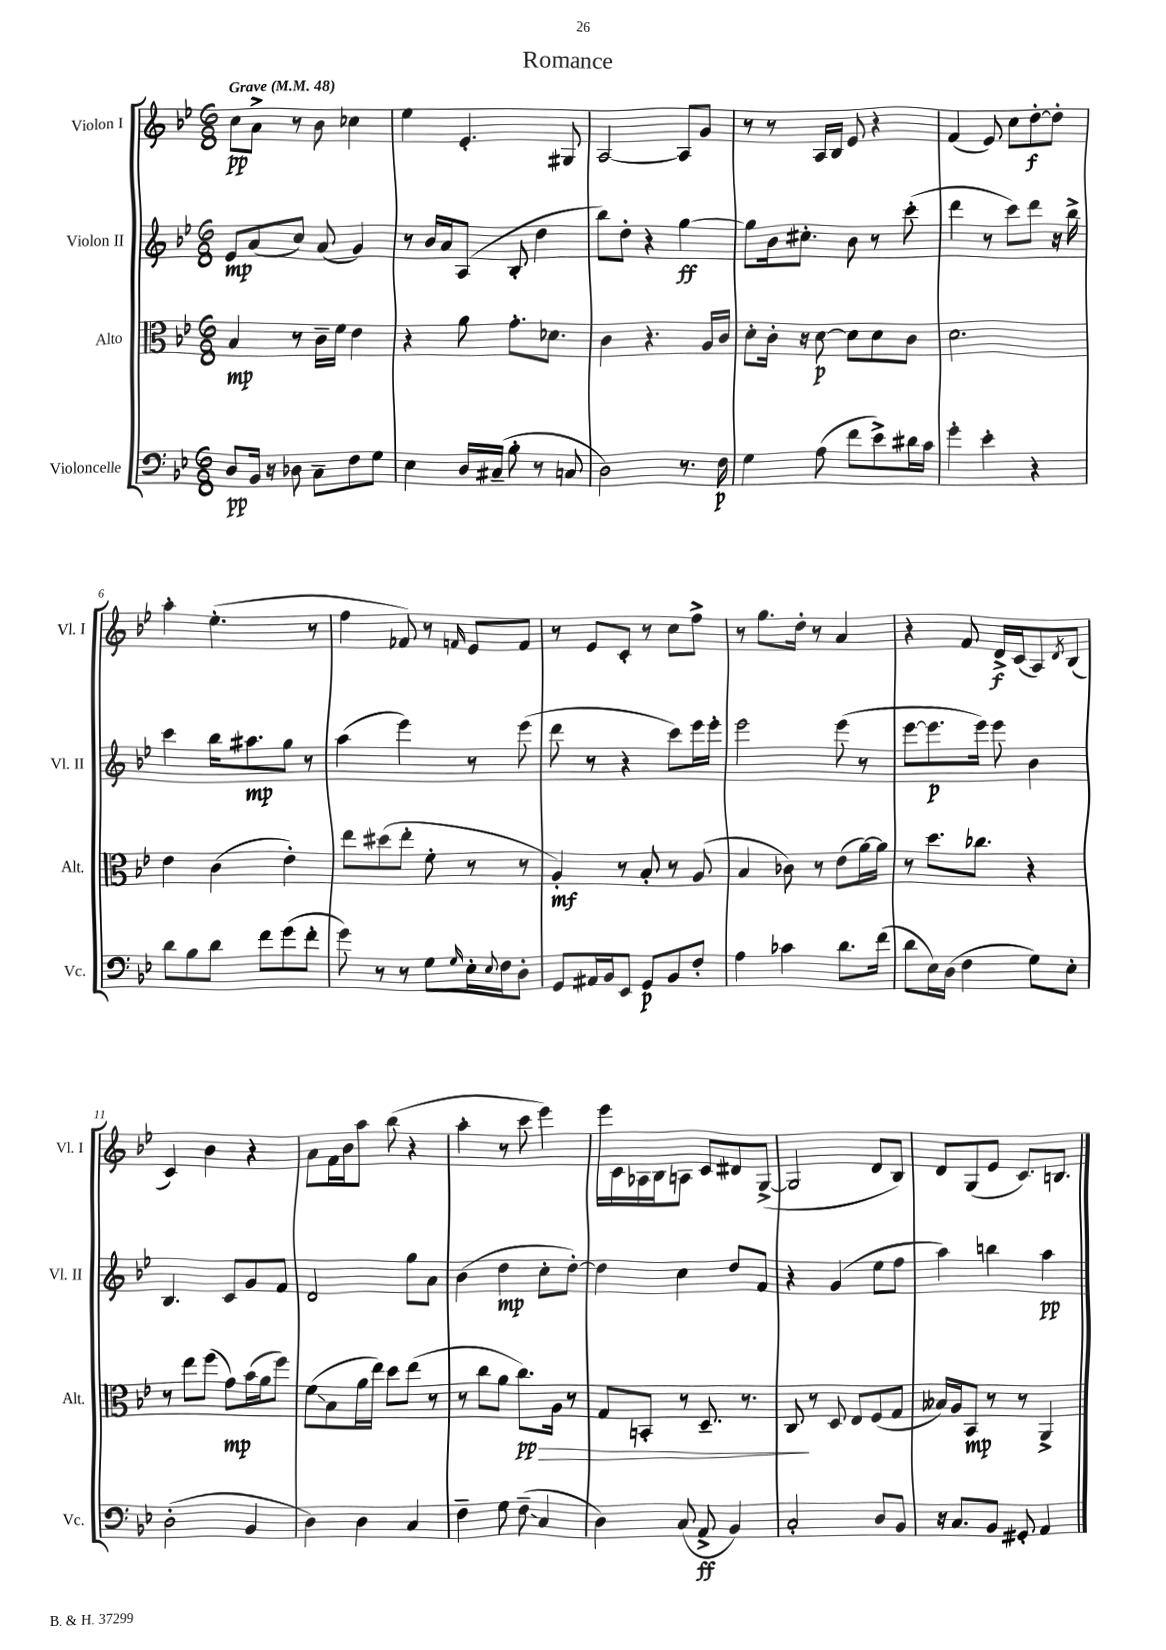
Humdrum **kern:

**kern	**kern	**kern	**kern
*staff4	*staff3	*staff2	*staff1
*clefF4	*clefC3	*clefG2	*clefG2
*k[b-e-]	*k[b-e-]	*k[b-e-]	*k[b-e-]
*M6/8	*M6/8	*M6/8	*M6/8
*MM48	*MM48	*MM48	*MM48
8D	4B-	8e-	8cc
16BB-	.	(8a	8a^
16r	.	.	.
8D-	8r	8cc)	8r
8C~	16c~	(8a	8b-
.	16f	.	.
8F	4e-	4g)	4cc-
8G	.	.	.
=	=	=	=
4E-	4r	8r	4ee-
.	.	16b-	.
.	.	16a	.
16D	8a	(8A	4.e-'
(16C#~	.	.	.
8B-'	8.g'	8B-'	.
8r	.	4dd	.
.	8.d-	.	.
8C	.	.	8G#
=	=	=	=
2D)	4c	8bb-)	[2A
.	.	8dd'	.
.	4.r	4r	.
8.r	.	[4gg	8A]
.	16A	.	8g
16F	16c	.	.
=	=	=	=
4G	8d'	8gg]	8r
.	16c'	16b-	8r
.	16r	8.cc#'	.
(8A	[8d	.	16A
.	.	.	16B-
8f	8d]	8b-	8e-
8e-^)	8d	8r	4r
16d#	8c	(8ccc'	.
16c	.	.	.
=	=	=	=
4g'	2.d	4ddd	(4f
4e-'	.	8r	8e-)
.	.	8ccc)	8cc
4r	.	8ddd	[8dd'
.	.	16r	8dd']
.	.	16bb-^	.
=	=	=	=
8d	4e-	4ccc	4aa'
8B-	.	.	.
8d	(4c	16bb-	(4.ee-'
.	.	8.aa#	.
8f	.	.	.
(8g	4e-')	8gg	.
8f'	.	8r	8r
=	=	=	=
8g)	8ee-	(4aa	4ff
8r	(8dd#	.	.
8r	8ee-'	4eee-)	8f-)
8G	8f'	.	8r
16qqG	.	.	16qqf
16E-'	8r	8r	8e-
8qqE-	.	.	.
16F	.	.	.
8D'	8r	(8eee-	8f
=	=	=	=
8GG	4A')	8ddd	8r
16AA#	.	8r	8e-
16BB-	.	.	.
8EE-	8r	4r	8c'
8GG	8B-'	.	8r
8BB-	8r	8ccc)	8cc
8F'	(8A	16eee-	8ff^
.	.	16eee-'	.
=	=	=	=
4A	4B-	2eee-	8r
.	.	.	8.gg
4c-	8c-)	.	.
.	.	.	16dd'
.	8r	.	8r
8.d	(8e-	(8eee-	4a
.	[16a)	8r	.
(16f	16a]	.	.
=	=	=	=
8d	8r	[8eee-	4r
16E-)	8.dd	8.eee-]	.
(16D	.	.	.
4F	.	.	8f
.	8.cc-	16eee-)	.
.	.	8eee-	16d^
.	.	.	(16c
8G)	4r	4b-	8A)
.	.	.	8qd
8E-'	.	.	(8B-
=	=	=	=
(2D'	8r	4.B-	4c)
.	8ee-	.	.
.	(8ff	.	4b-
.	8g)	8c	.
4BB-	(16b-	8g	4r
.	16a	.	.
.	8ff)	8f	.
=	=	=	=
4D)	(8f	2d	8a
.	8B-	.	16f
.	.	.	16b-
4D	16a	.	8aa
.	16ee-)	.	.
.	8dd	.	(8bb-
4C	(8ee-	8gg	4r
.	8r	8a	.
=	=	=	=
4F~	8r	(4b-	4aa'
.	8cc	.	.
8G	8a	4dd	8r
(8F~	8.cc)	.	8ccc
4C	.	8cc'	4eee-)
.	16A	.	.
.	8r	[8dd')	.
=	=	=	=
4D)	8G	4dd]	16eee-
.	.	.	16c
.	8BB'	.	16A-
.	.	.	16B-
(8C	8r	4cc	8A
8AA^	8.D~	.	8c
4BB-)	.	8dd	8d#
.	8.r	.	.
.	.	8f	([8G^
=	=	=	=
2C'	8C	4r	2G]
.	8r	.	.
.	8D	(4g	.
.	8E-	.	.
8D	(8F	8ee-	8d
8BB-	8G	8ff	8B-)
=	=	=	=
16r	16B--)	4aa)	8d
8.C	16A	.	.
.	8BB-	.	(8G
8BB-	8r	4bb	8e-
8GG#'	8r	.	8.c)
4AA	4AA^	4aa	.
.	.	.	8.B
==	==	==	==
*-	*-	*-	*-
